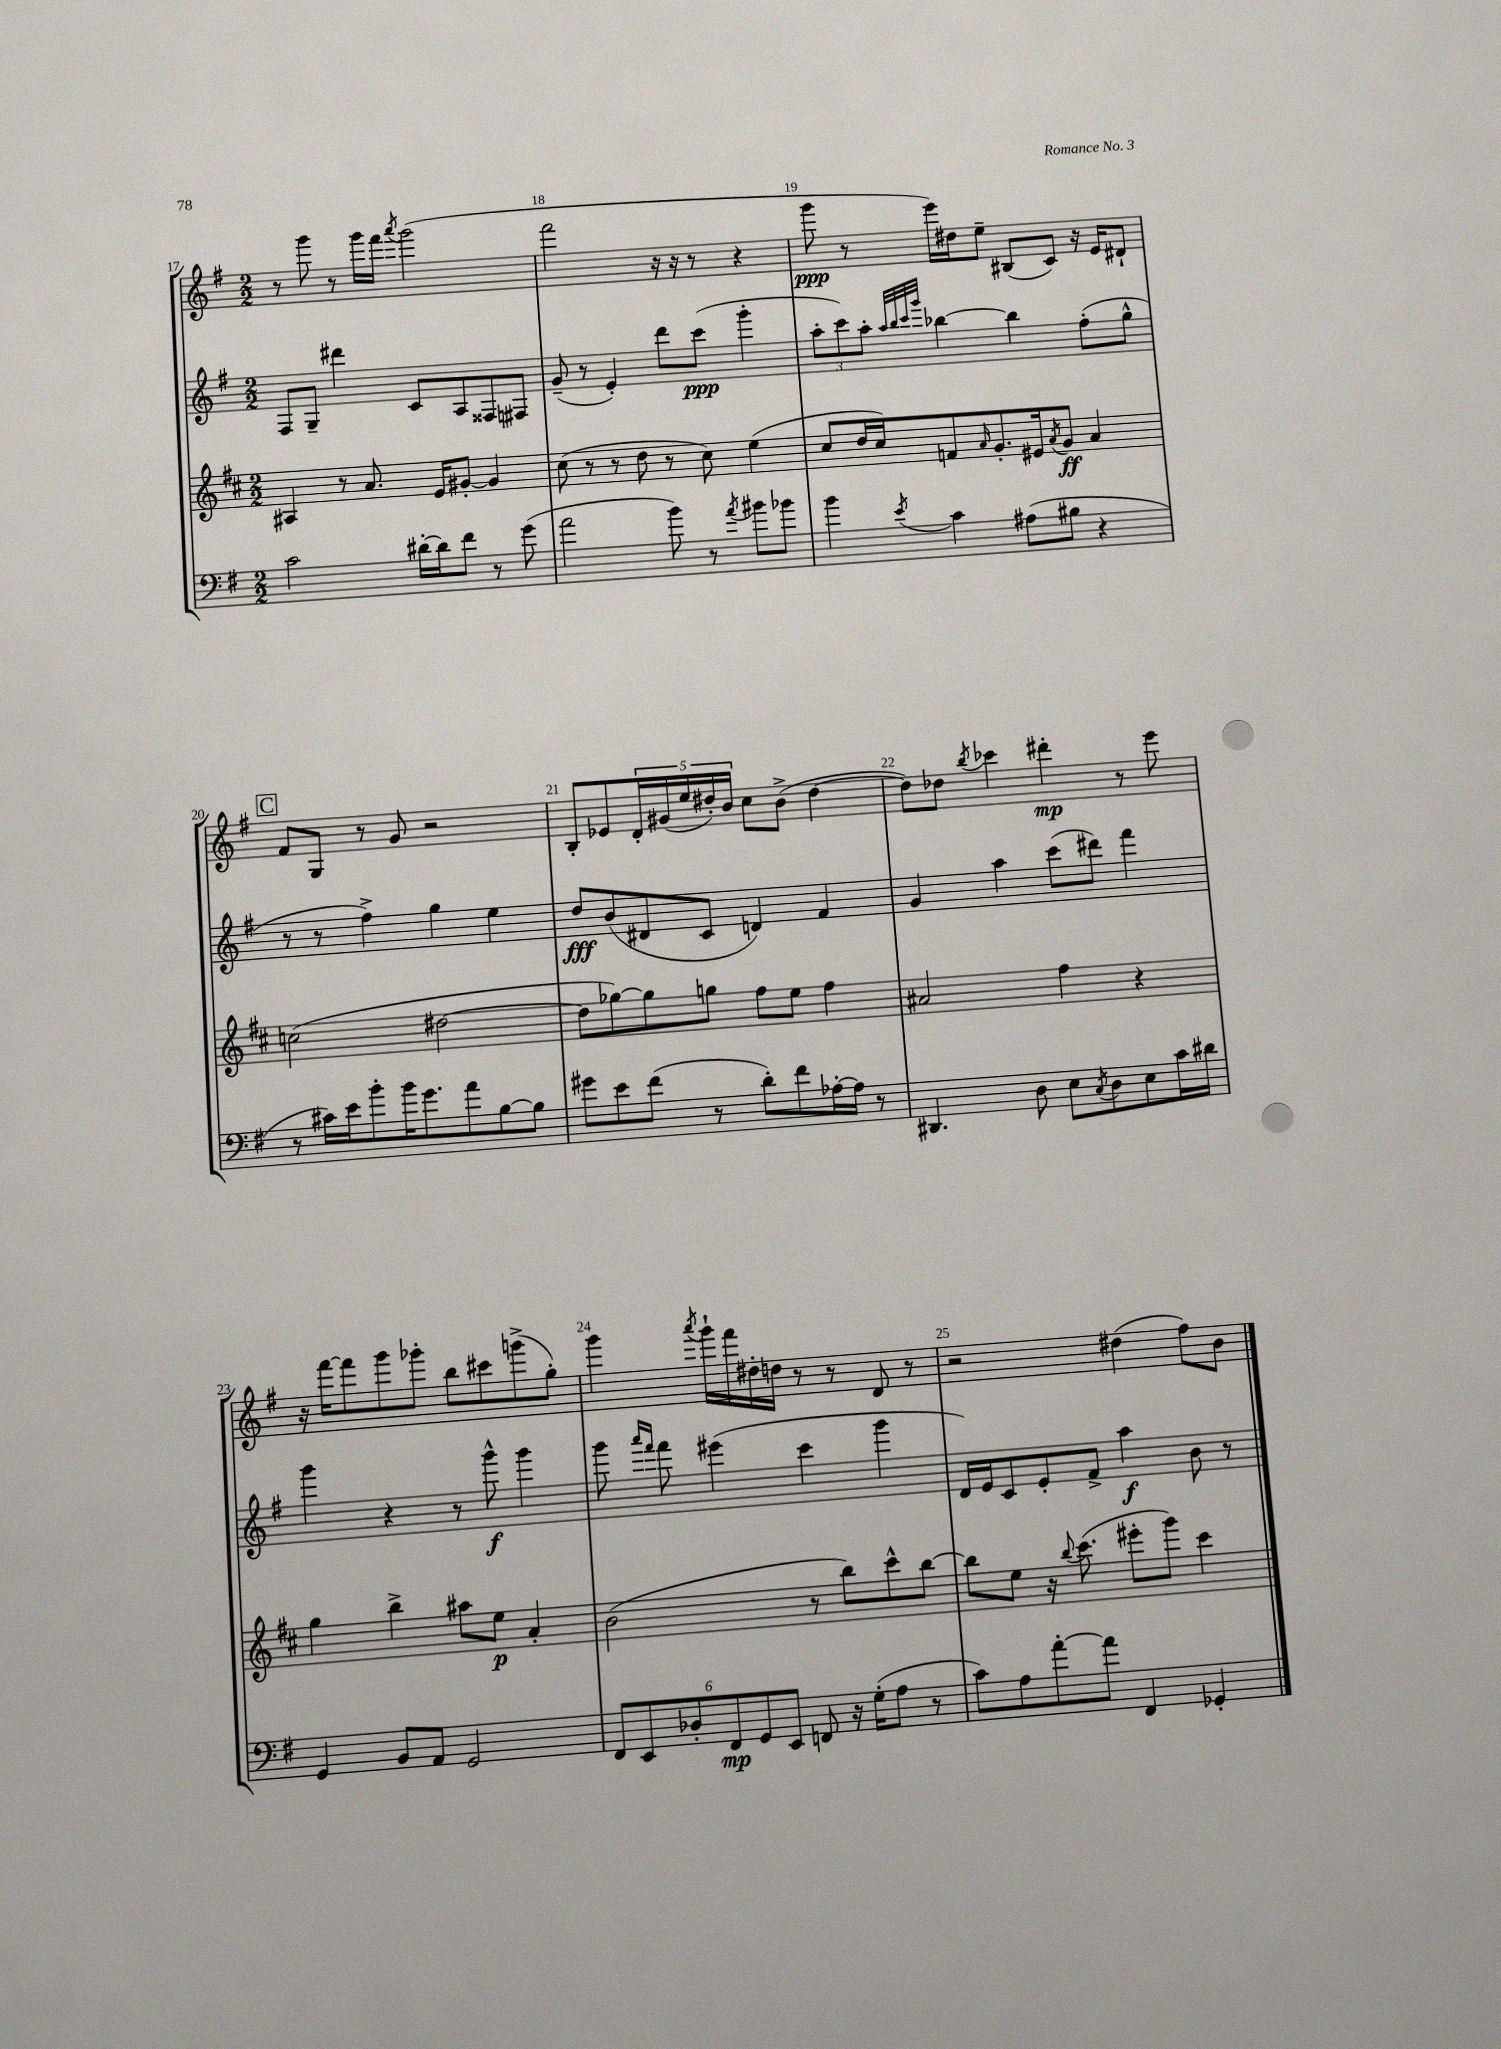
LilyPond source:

<<
\new StaffGroup <<
\new Staff = "s0" {
    \clef treble \key g \major \numericTimeSignature \time 2/2
    r8 g'''8 r8 g'''16 fis'''16 \acciaccatura { a'''8 } g'''2( |
    fis'''2 r16 r16 r8 r4 |
    g'''8\ppp r8 e'''16) dis''16 e''8-- bis8( c'8) r16 e'16 dis'8-! |
    \mark \markup { \box "C" } fis'8 g8 r8 g'8 r2 |
    b8-. ees'8 \tuplet 5/4 { d'16-. gis'16( e''16 dis''16-.) b'16 } c''8 b'8->( dis''4~ |
    dis''8) des''8 \acciaccatura { b''8 } ces'''4 dis'''4-.\mp r8 e'''8 |
    r16 fis'''16~ fis'''8 g'''8 ges'''8-. b''8 cis'''8 g'''8->( g''8-.) |
    g'''4 \acciaccatura { a'''8 } g'''16-! fis'''16 dis''16-. d''16 r8 r8 d'8 r8 |
    r2 dis''4( fis''8) b'8 \bar "|." |
}
\new Staff = "s1" {
    \clef treble \key g \major \numericTimeSignature \time 2/2
    fis8 g8-- dis'''4 c'8 a8 fisis8 fis8 |
    g'8--( r8 e'4-.) d'''8 c'''8\ppp( g'''4-. |
    \tuplet 3/2 { a''8-. c'''8) a''8-. } \grace { a''32 b''32 c'''32 g'''32 } bes''4~ bes''4 fis''8-.( g''8-^ |
    \mark \markup { \box "C" } r8 r8 fis''4->) g''4 e''4 |
    d''8\fff b'8( dis'8 c'8 d'4) fis'4 |
    g'4 a''4 c'''8( dis'''8) fis'''4 |
    g'''4 r4 r8 g'''8-^\f g'''4 |
    g'''8 \grace { a'''16 fis'''16 } fis'''8 eis'''4( c'''4 g'''4 |
    d'16) e'16 c'8 e'8-. fis'8-> a''4\f b'8 r8 \bar "|." |
}
\new Staff = "s2" {
    \clef treble \key d \major \numericTimeSignature \time 2/2
    ais4 r8 a'8. e'16 gis'8~-. gis'4 |
    cis''8( r8 r8 d''8 r8 cis''8) e''4( |
    cis''8 d''16 cis''16) f'8 \grace { a'16 } g'8.-. eis'16 \acciaccatura { a'8 } g'8\ff a'4 |
    \mark \markup { \box "C" } c''2( dis''2~ |
    dis''8 ges''8~) ges''8 g''8 fis''8 e''8 fis''4 |
    ais'2 fis''4 r4 |
    g''4 b''4-> ais''8 e''8\p a'4-. |
    b'2( r8 b''8) cis'''8-^ b''8~ |
    b''8 e''8 r16 \appoggiatura { b''8 } cis'''8.( eis'''8-. g'''8) cis'''4 \bar "|." |
}
\new Staff = "s3" {
    \clef bass \key g \major \numericTimeSignature \time 2/2
    c'2 dis'16~-. dis'16 fis'8 r8 g'8( |
    a'2 b'8) r8 \acciaccatura { a'8 } bis'8 bes'8 |
    b'4 \acciaccatura { e'8 } c'4 ais8( bis8 r4 |
    \mark \markup { \box "C" } r8 cis'16) e'16 b'8-. b'16 g'8. a'8 b8~ b8 |
    gis'8 e'8 fis'8( r8 d'8-.) fis'8 aes16~-. aes16 r8 |
    dis,4. d8 e8 \acciaccatura { c8 } d8 e8 c'16 dis'16 |
    g,4 b,8 a,8 g,2 |
    \tuplet 6/4 { fis,8 e,8 des8-. fis,8\mp g,8 e,8 } f,8 r16 g16-.( a8 r8 |
    c'8) a8 a'8~-. a'8 fis,4 ges,4-. \bar "|." |
}
>>
>>
\layout { \context { \Score currentBarNumber = #17 \override BarNumber.break-visibility = ##(#f #t #t) barNumberVisibility = #all-bar-numbers-visible } }
